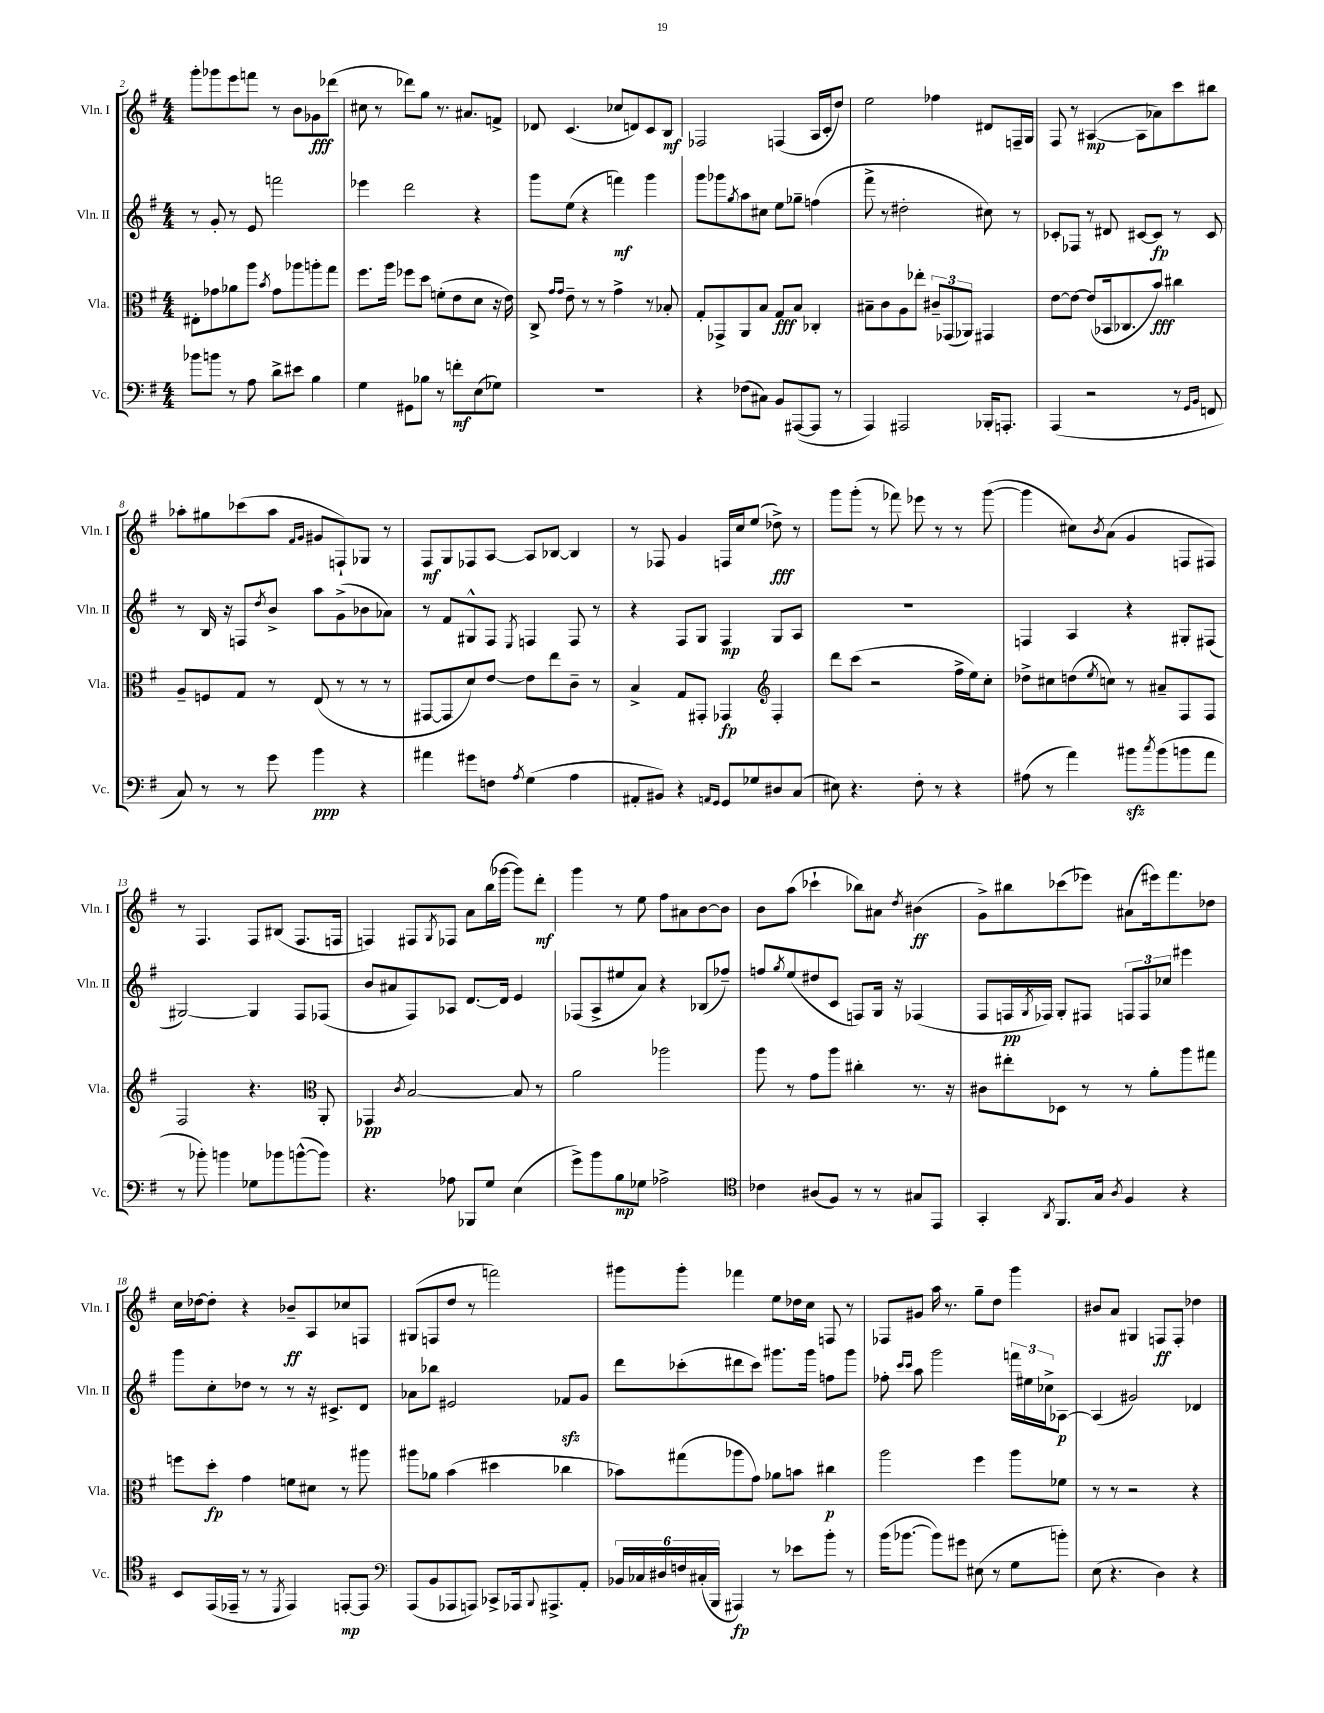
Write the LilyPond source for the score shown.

<<
\new StaffGroup <<
\new Staff = "s0" \with { instrumentName = "Vln. I" shortInstrumentName = "Vln. I" } {
    \clef treble \key g \major \numericTimeSignature \time 4/4
    g'''8-. ges'''8 e'''8 f'''8 r8 b'8 ges'8\fff des'''8( |
    cis''8 r8 des'''8) g''8 r8. ais'8. f'8-> |
    des'8 c'4.( ces''8 d'8) c'8 b8\mf |
    fes2 f4( a16 c'16-. d''8) |
    e''2 fes''4 dis'8 f16-- g16 |
    fis8 r8 ais4~\mp( ais8 aes'8) c'''8 bis''8 |
    aes''8-. gis''8 ces'''8( aes''8 \grace { fis'16 g'16 } gis'8 f8-!) ges8 r8 |
    fis8\mf g8 fes8 a8~ a8 bes8~ bes4 |
    r8 fes8 g'4 f16 c''16 e''8( des''8->\fff) r8 |
    g'''8 g'''8-.( r8 fes'''8) ees'''8 r8 r8 g'''8~( |
    g'''4 cis''8) \acciaccatura { b'8 } a'8( g'4 f8 fis8) |
    r8 fis4. fis8 bis8( fis8. f16 |
    f4) fis8 \acciaccatura { g8 } fes8 a'8 b''16( ges'''16~ ges'''8) d'''8-.\mf |
    g'''4 r8 e''8 fis''8 ais'8 b'8~ b'8 |
    b'8 a''8( ces'''4-! bes''8) ais'8 \acciaccatura { d''8 } bis'4\ff( |
    g'8->) bis''8 ces'''8( ees'''8) ais'8( eis'''16) fis'''8. des''8 |
    c''16 des''16~ des''8-. r4 bes'8--\ff a8 ces''8 f8 |
    gis8( f8 d''8 r8 f'''2) |
    gis'''8 gis'''8-. fes'''4 e''8 des''16 c''16 f8 r8 |
    fes8 gis'8 a''16 r8. g''8-- d''8 g'''4 |
    bis'8 a'8 gis4 f8\ff f8-. des''4 \bar "|." |
}
\new Staff = "s1" \with { instrumentName = "Vln. II" shortInstrumentName = "Vln. II" } {
    \clef treble \key g \major \numericTimeSignature \time 4/4
    r8 g'8-. r8 e'8 f'''2 |
    ees'''4 d'''2 r4 |
    g'''8 e''8( r4 f'''4\mf) g'''4 |
    g'''8 ges'''8 \acciaccatura { g''8 } a''8 cis''8 e''8 ges''8-- f''4( |
    fis'''8-> r8 dis''2-. cis''8) r8 |
    ces'8-. fes8 r8 dis'8 cis'8~ cis'8\fp r8 cis'8 |
    r8 b16 r16 f8 \acciaccatura { d''8 } b'8-> a''8 g'8->( bes'8 aes'8) |
    r8 fis'8 gis8-^ fis8 \acciaccatura { e8 } f4 f8 r8 |
    r4 fis8 g8 fis4\mp g8 a8 |
    R1 |
    f4 a4 r4 gis8-. fis8( |
    gis2~) gis4 fis8 fes8( |
    b'8 ais'8 fis8) aes8 d'8.~ d'16 e'4 |
    fes8( a8-> eis''8 a'8) r4 bes8( fes''8--) |
    f''8 \acciaccatura { g''8 } e''8( dis''8 c'8 f8) g16 r16 fes4( |
    fis8 f16\pp \acciaccatura { g8 } fes16) g8-. fis8 \tuplet 3/2 { f8 f8 ces''8 } eis'''4 |
    g'''8 c''8-. des''8 r8 r8 r16 cis'8.-> d'8 |
    aes'8 bes''8 eis'2 fes'8\sfz g'8 |
    d'''8 ces'''8-.( dis'''8 ces'''8) gis'''8. gis'''16 f''8 gis'''8 |
    fes''8-. \grace { c'''16 c'''16 } a''8 g'''2 \tuplet 3/2 { f'''16 eis''16 ces''16-> } aes8~\p |
    aes4( gis'2) des'4 \bar "|." |
}
\new Staff = "s2" \with { instrumentName = "Vla." shortInstrumentName = "Vla." } {
    \clef alto \key g \major \numericTimeSignature \time 4/4
    eis8-. ges'8 aes'8 a''8 \acciaccatura { b'8 } ges'8 aes''8 a''8-. g''8 |
    fis''8. a''16 fes''8 d''8 f'8-.( e'8 d'8 r16 e'16) |
    c8-> \grace { g'16 g'16 } e'8-- r8 r8 g'4-> r8 bes8-. |
    g8-. ges,8-> a,8 b8 g8\fff b8 ces4-. |
    bis8-- c'8 a8 ees''8-. \tuplet 3/2 { cis'8-- ges,8( aes,8) } gis,4 |
    e'8~ e'8~ e'8( bes,16 ces8. b'8\fff) cis''4 |
    a8-- f8 g8 r8 e8( r8 r8 r8 |
    gis,8~ gis,8 d'8) e'8~ e'8 e''8 c'8-- r8 |
    b4-> g8 gis,8-. ges,4\fp \clef treble fis4-. |
    d'''8 c'''8( r2 fis''16-> e''16) c''8-. |
    des''8-> cis''8 d''8( \acciaccatura { e''8 } c''8) r8 ais'8-- fis8 fis8 |
    fis2 r4. \clef alto a,8-. |
    ges,4\pp \acciaccatura { c'8 } b2~ b8 r8 |
    a'2 aes''2 |
    a''8 r8 g'8 a''8 cis''4-. r8. r16 |
    cis'8 eis''8-. des8 r8 r8 a'8-. a''8 gis''8 |
    f''8 d''8-.\fp g'4 f'8 dis'8 r8 ais''8 |
    ais''8 aes'8 b'4( dis''4 ces''4 |
    bes'8) gis''8( aes''8 g'8) aes'8 b'8 cis''4\p |
    a''2 fis''4 a''8 fes'8 |
    r8 r8 r2 r4 \bar "|." |
}
\new Staff = "s3" \with { instrumentName = "Vc." shortInstrumentName = "Vc." } {
    \clef bass \key g \major \numericTimeSignature \time 4/4
    bes'8 b'8 r8 a8 d'8-> eis'8 b4 |
    g4 gis,8 bes8 r8 f'8-.\mf e8( ges8) |
    R1 |
    r4 fes8( cis8) b,8 ais,,8~( ais,,8 r8 |
    a,,4) ais,,2 bes,,16-. a,,8.-. |
    a,,4( r2 r8 \grace { g,16 b,16 } f,8 |
    c8) r8 r8 g'8 b'4\ppp r4 |
    ais'4 gis'8 f8 \acciaccatura { a8 } g4( a4 |
    ais,8-. bis,8) r4 \grace { a,16 g,16 } g,8 ges8 dis8 c8( |
    eis8) r4. fis8-. r8 r4 |
    ais8( r8 a'4) bis'8\sfz \acciaccatura { c''8 } bis'8( b'8 a'8 |
    r8 bes'8-.) b'4 ges8 bes'8 b'8~-^( b'8) |
    r4. aes8 bes,,8 g8 e4( |
    g'8->) b'8 b8\mp ges8 aes2-> |
    \clef tenor ces'4 ais8( fis8) r8 r8 gis8 e,8 |
    g,4-. \acciaccatura { a,8 } fis,8. g16 \acciaccatura { a8 } fis4 r4 |
    b,8 e,16( ees,16-- r8 r8 \acciaccatura { d,8 } ees,4) e,8~-.\mp e,8 |
    \clef bass a,,8( b,8 aes,,8 a,,8) ces,8-> aes,,16 \appoggiatura { b,,8 } ais,,8.-> a,8-. |
    \tuplet 6/4 { bes,16 ces16 dis16 f16 cis16-.( b,,16 } ais,,4\fp) r8 ees'8 b'8-. r8 |
    b'16( bes'8.~ bes'8) gis'8 eis8( r8 g8 b'8-.) |
    e8( r4. d4) r4 \bar "|." |
}
>>
>>
\layout { \context { \Score currentBarNumber = #2 } }
